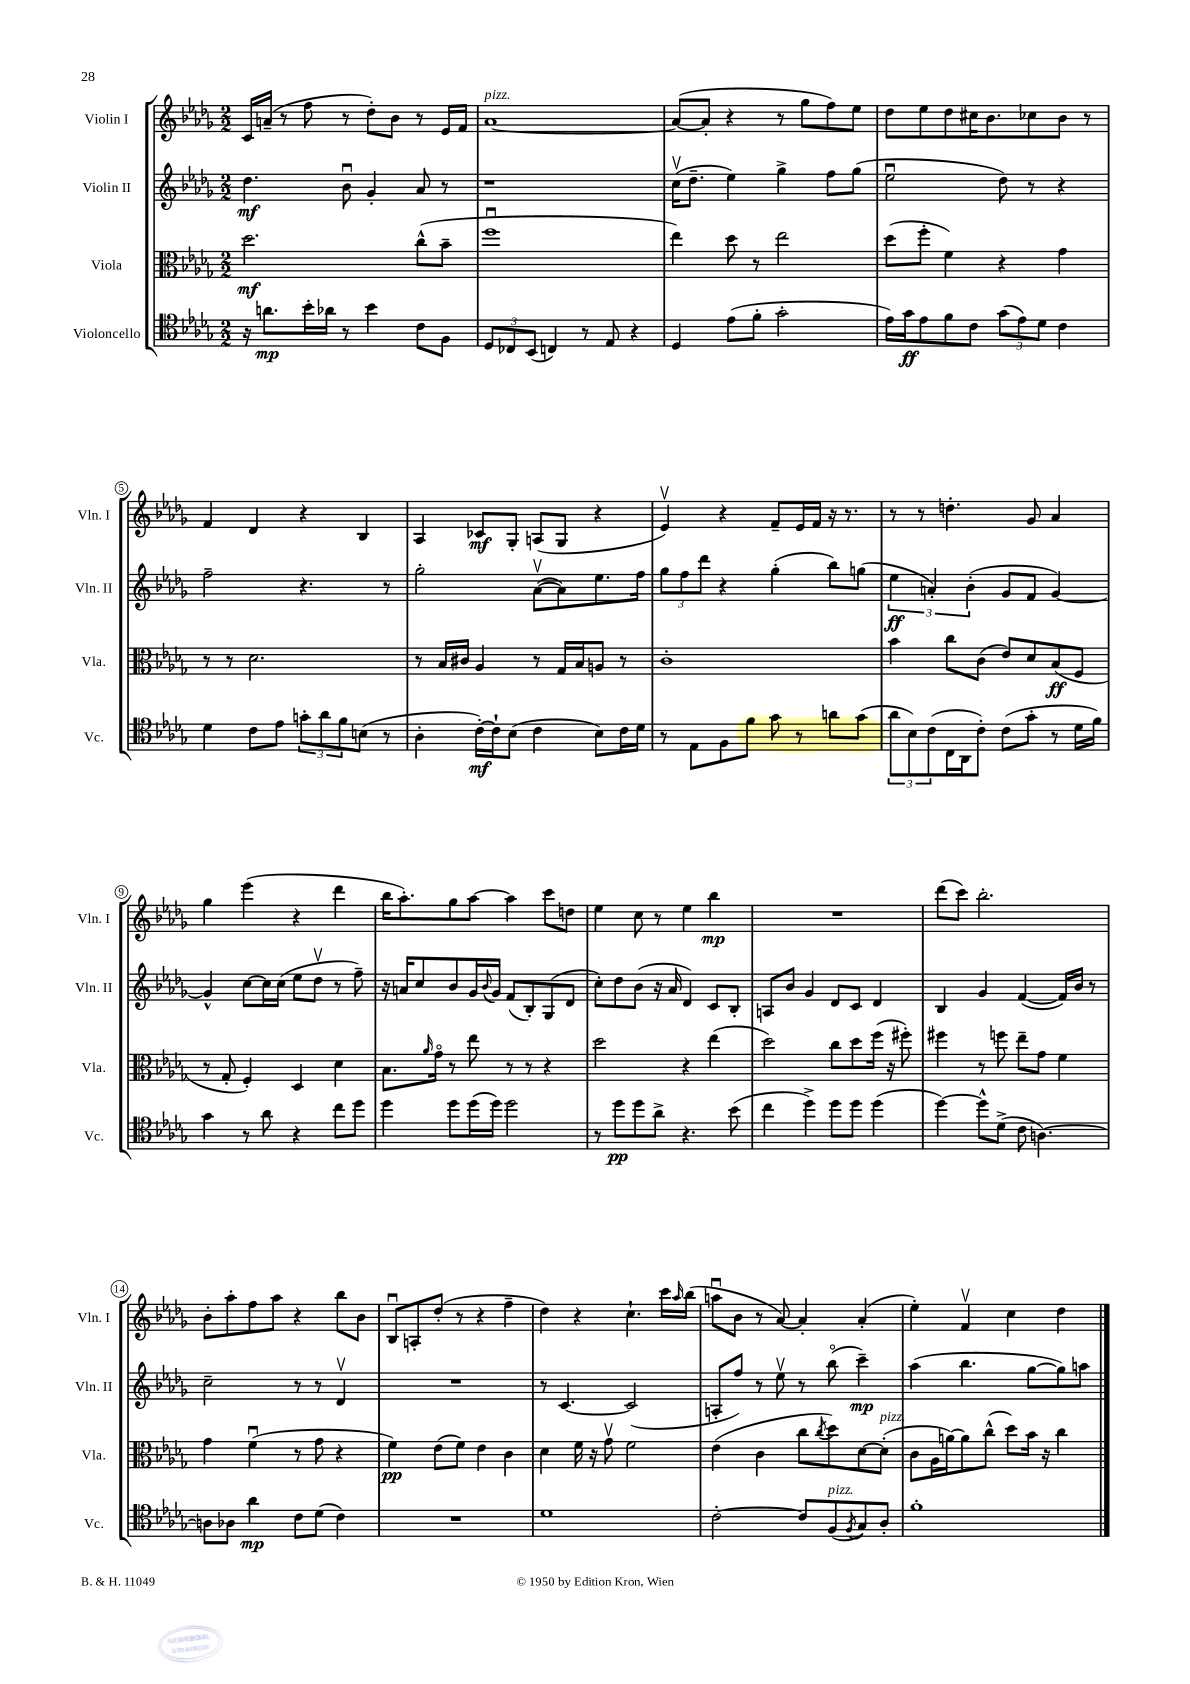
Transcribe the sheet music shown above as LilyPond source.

<<
\new StaffGroup <<
\new Staff = "s0" \with { instrumentName = "Violin I" shortInstrumentName = "Vln. I" } {
    \clef treble \key des \major \numericTimeSignature \time 2/2
    c'16 a'16--( r8 f''8 r8 des''8-.) bes'8 r8 ees'16 f'16 |
    aes'1~^\markup { \italic "pizz." } |
    aes'8~( aes'8-. r4 r8 ges''8 f''8) ees''8 |
    des''8 ees''8 des''8 cis''16 bes'8. ces''8 bes'8 r8 |
    f'4 des'4 r4 bes4 |
    aes4 ces'8\mf ges8-. a8( ges8 r4 |
    ees'4\upbow) r4 f'8-- ees'16 f'16 r16 r8. |
    r8 r8 d''4.-. ges'8 aes'4 |
    ges''4 ees'''4( r4 des'''4 |
    bes''16 aes''8.-.) ges''8 aes''8~ aes''4 c'''8 d''8 |
    ees''4 c''8 r8 ees''4 bes''4\mp |
    R1 |
    des'''8( c'''8) bes''2.-. |
    bes'8-. aes''8-. f''8 aes''8 r4 bes''8 bes'8 |
    bes8\downbow a8-. des''8-.( r8 r4 f''4-- |
    des''4) r4 c''4.-! c'''16 \grace { aes''16 } bes''16( |
    a''8\downbow bes'8 r8 aes'8~) aes'4-. aes'4-.( |
    ees''4-.) f'4\upbow c''4 des''4 \bar "|." |
}
\new Staff = "s1" \with { instrumentName = "Violin II" shortInstrumentName = "Vln. II" } {
    \clef treble \key des \major \numericTimeSignature \time 2/2
    des''4.\mf bes'8\downbow ges'4-. aes'8 r8 |
    r1 |
    c''16\upbow( des''8.-- ees''4) ges''4-> f''8 ges''8( |
    ees''2\downbow des''8) r8 r4 |
    f''2-- r4. r8 |
    ges''2-. aes'8~\upbow( aes'8) ees''8. f''16 |
    \tuplet 3/2 { ges''8 f''8 des'''8 } r4 ges''4-.( bes''8) g''8( |
    \tuplet 3/2 { ees''4\ff a'4-.) bes'4-.( } ges'8 f'8 ges'4~) |
    ges'4-^ c''8~ c''16 c''16( ees''8 des''8\upbow r8 f''8--) |
    r16 a'16 c''8 bes'8 ges'16 \appoggiatura { bes'8 } ges'16 f'8( bes8-.) ges8( des'8 |
    c''8-.) des''8 bes'8( r16 aes'16 des'4) c'8 bes8-. |
    a8 bes'8 ges'4 des'8 c'8 des'4 |
    bes4 ges'4 f'4~( f'16) bes'16 r8 |
    c''2-- r8 r8 des'4\upbow |
    R1 |
    r8 c'4.~ c'2( |
    a8-. f''8) r8 ees''8\upbow r8 bes''8\flageolet( c'''4--\mp) |
    aes''4( bes''4. ges''8~ ges''8) a''8 \bar "|." |
}
\new Staff = "s2" \with { instrumentName = "Viola" shortInstrumentName = "Vla." } {
    \clef alto \key des \major \numericTimeSignature \time 2/2
    des''2.\mf c''8-^( bes'8-- |
    f''1\downbow |
    ees''4) des''8 r8 ees''2 |
    des''8( f''8-. f'4) r4 ges'4 |
    r8 r8 des'2. |
    r8 bes16 cis'16 aes4 r8 ges16 bes16 a8 r8 |
    c'1-. |
    bes'4 c''8 c'8( ees'8) des'8 bes8\ff( f8 |
    r8 ges8-. f4-.) des4 des'4 |
    bes8. \grace { aes'16 } ges'16\flageolet r8 ees''8 r8 r8 r4 |
    des''2 r4 ees''4( |
    des''2) c''8 des''8 f''16( r16 fis''8-.) |
    fis''4 r8 f''8 ees''8-- ges'8 f'4 |
    ges'4 f'4\downbow( r8 ges'8 r4 |
    f'4\pp) ees'8( f'8) ees'4 c'4 |
    des'4 f'16 r16 ges'8\upbow f'2 |
    ees'4( c'4 c''8 \acciaccatura { c''8 } des''8) des'8~ des'8-.^\markup { \italic "pizz." }( |
    c'8 aes16 a'16~) a'8 c''8-^( des''8) bes'16 r16 c''4 \bar "|." |
}
\new Staff = "s3" \with { instrumentName = "Violoncello" shortInstrumentName = "Vc." } {
    \clef tenor \key des \major \numericTimeSignature \time 2/2
    r16 a'8.\mp bes'16-. aes'16 r8 bes'4 c'8 f8 |
    \tuplet 3/2 { des8 ces8 bes,8( } c4) r8 ees8 r4 |
    des4 ees'8( f'8-. ges'2-. |
    ees'16) ges'16\ff ees'8 f'8 c'8 \tuplet 3/2 { ges'8( ees'8) des'8 } c'4 |
    des'4 c'8 ees'8 \tuplet 3/2 { g'8-. aes'8 f'8 } b8( r8 |
    aes4-. c'16~-.\mf) c'16-! bes8( c'4 bes8) c'16 des'16 |
    r8 ees8 f8 f'8 ges'8 r8 a'8 ges'8( |
    \tuplet 3/2 { aes'8 bes8) c'8( } c16 aes,16 c'8-.) c'8( ges'8-. r8 des'16 f'16) |
    ges'4 r8 aes'8 r4 c''8 des''8 |
    des''4 des''8 des''16( des''16) des''2 |
    r8 des''8\pp des''8 aes'8-> r4. bes'8( |
    c''4 des''4->) des''8 des''8 des''4( |
    des''4~) des''8-^ des'8->( c'8 a4.~) |
    a8 aes8 aes'4\mp c'8 des'8( c'4) |
    R1 |
    des'1 |
    c'2~-. c'8 f8^\markup { \italic "pizz." }( \acciaccatura { f8 } ges8) aes8-. |
    f'1-. \bar "|." |
}
>>
>>
\layout { \context { \Score \override BarNumber.stencil = #(make-stencil-circler 0.1 0.3 ly:text-interface::print) } }
